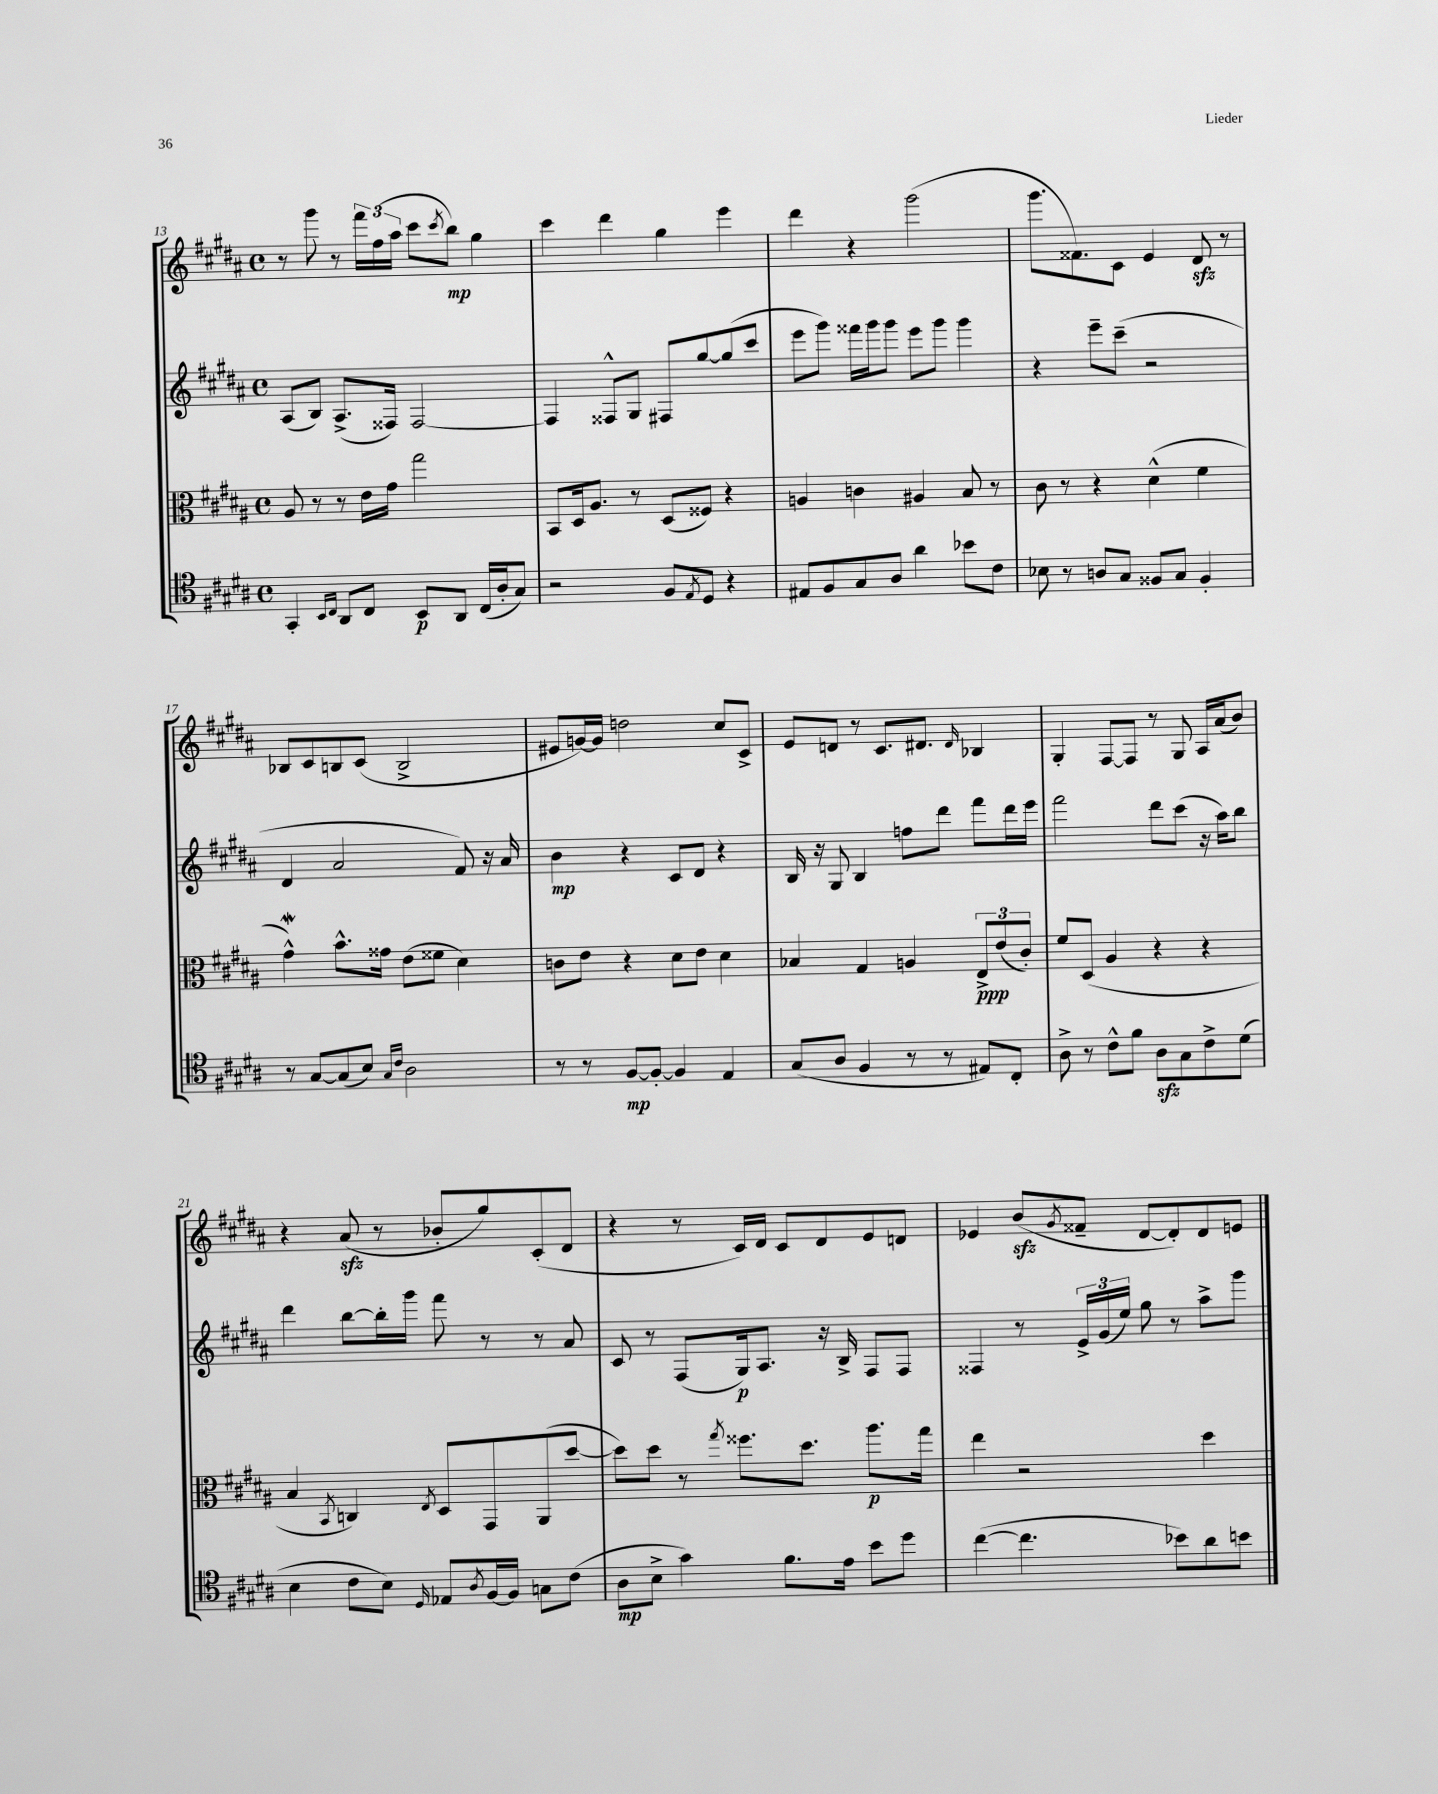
<<
\new StaffGroup <<
\new Staff = "s0" {
    \clef treble \key b \major \defaultTimeSignature \time 4/4
    r8 gis'''8 r8 \tuplet 3/2 { fis'''16 fis''16( ais''16 } cis'''8 \acciaccatura { cis'''8 } b''8\mp) gis''4 |
    cis'''4 dis'''4 gis''4 e'''4 |
    dis'''4 r4 gis'''2( |
    gis'''8. fisis'8.) cis'8 e'4 dis'8\sfz r8 |
    bes8 cis'8 b8 cis'8( b2-> |
    eis'8 g'16~) g'16 d''2 cis''8 cis'8-> |
    e'8 d'8 r8 cis'8. dis'8. \grace { dis'16 } bes4 |
    gis4-. fis8~ fis8 r8 gis8 ais16 ais'16( b'8) |
    r4 ais'8\sfz( r8 bes'8-. gis''8) cis'8-.( dis'8 |
    r4 r8 cis'16) dis'16 cis'8 dis'8 e'8 d'8 |
    ees'4 b'8\sfz( \acciaccatura { gis'8 } fisis'8-- dis'8~ dis'8-.) dis'8 e'8 \bar "|." |
}
\new Staff = "s1" {
    \clef treble \key b \major \defaultTimeSignature \time 4/4
    ais8( b8) ais8.->( fisis16) fisis2~ |
    fisis4 fisis8-^ gis8 fis8 gis''8~ gis''8( cis'''8 |
    e'''8 gis'''8) fisis'''16 gis'''16 gis'''8 e'''8 gis'''8 gis'''4 |
    r4 e'''8-- cis'''8--( r2 |
    dis'4 ais'2 fis'8) r16 ais'16 |
    b'4\mp r4 cis'8 dis'8 r4 |
    b16 r16 gis8 b4 f''8 dis'''8 fis'''8 dis'''16 e'''16 |
    fis'''2 dis'''8 cis'''8( r16 ais''16) b''8 |
    dis'''4 b''8~ b''16-. gis'''16 fis'''8 r8 r8 ais'8 |
    cis'8 r8 fis8( gis16\p) ais8. r16 b16-> fis8 fis8 |
    fisis4 r8 \tuplet 3/2 { e'16-> gis'16( e''16) } gis''8 r8 ais''8-> gis'''8 \bar "|." |
}
\new Staff = "s2" {
    \clef alto \key b \major \defaultTimeSignature \time 4/4
    ais8 r8 r8 e'16 gis'16 gis''2 |
    b,8 dis16 ais8. r8 dis8( fisis8) r4 |
    a4 c'4 ais4 b8 r8 |
    cis'8 r8 r4 dis'4-^( fis'4 |
    gis'4-^\mordent) b'8.-^ gisis'16 e'8( fisis'8 dis'4) |
    c'8 e'8 r4 dis'8 e'8 dis'4 |
    bes4 gis4 a4 \tuplet 3/2 { e8->\ppp e'8( cis'8-.) } |
    fis'8 dis8( ais4 r4 r4 |
    b4 \acciaccatura { b,8 } c4) \acciaccatura { e8 } dis8 gis,8 ais,8( dis''8~ |
    dis''8) dis''8 r8 \acciaccatura { gis''8 } fisis''8. dis''8. ais''8.\p gis''16 |
    e''4 r2 dis''4 \bar "|." |
}
\new Staff = "s3" {
    \clef tenor \key b \major \defaultTimeSignature \time 4/4
    gis,4-. \grace { b,16 cis16 } ais,8 cis8 b,8\p ais,8 cis16( ais16-. gis8) |
    r2 fis8 \acciaccatura { e8 } dis8 r4 |
    eis8 fis8 gis8 ais8 ais'4 bes'8 cis'8 |
    bes8 r8 a8 gis8 fisis8 gis8 fisis4-. |
    r8 gis8~ gis8( b8) \grace { gis16 cis'16 } ais2 |
    r8 r8 fis8~\mp fis8~-. fis4 e4 |
    gis8( ais8 fis4 r8 r8 eis8) cis8-. |
    ais8-> r8 cis'8-^ fis'8 ais8\sfz gis8 cis'8-> dis'8( |
    b4 cis'8 b8) \grace { dis16 } ees8 \acciaccatura { ais8 } fis16~ fis16 g8 cis'8( |
    ais8\mp b8-> gis'4) fis'8. e'16 b'8 dis''8 |
    cis''4~( cis''4. bes'8) ais'8 b'8 \bar "|." |
}
>>
>>
\layout { \context { \Score currentBarNumber = #13 } }
